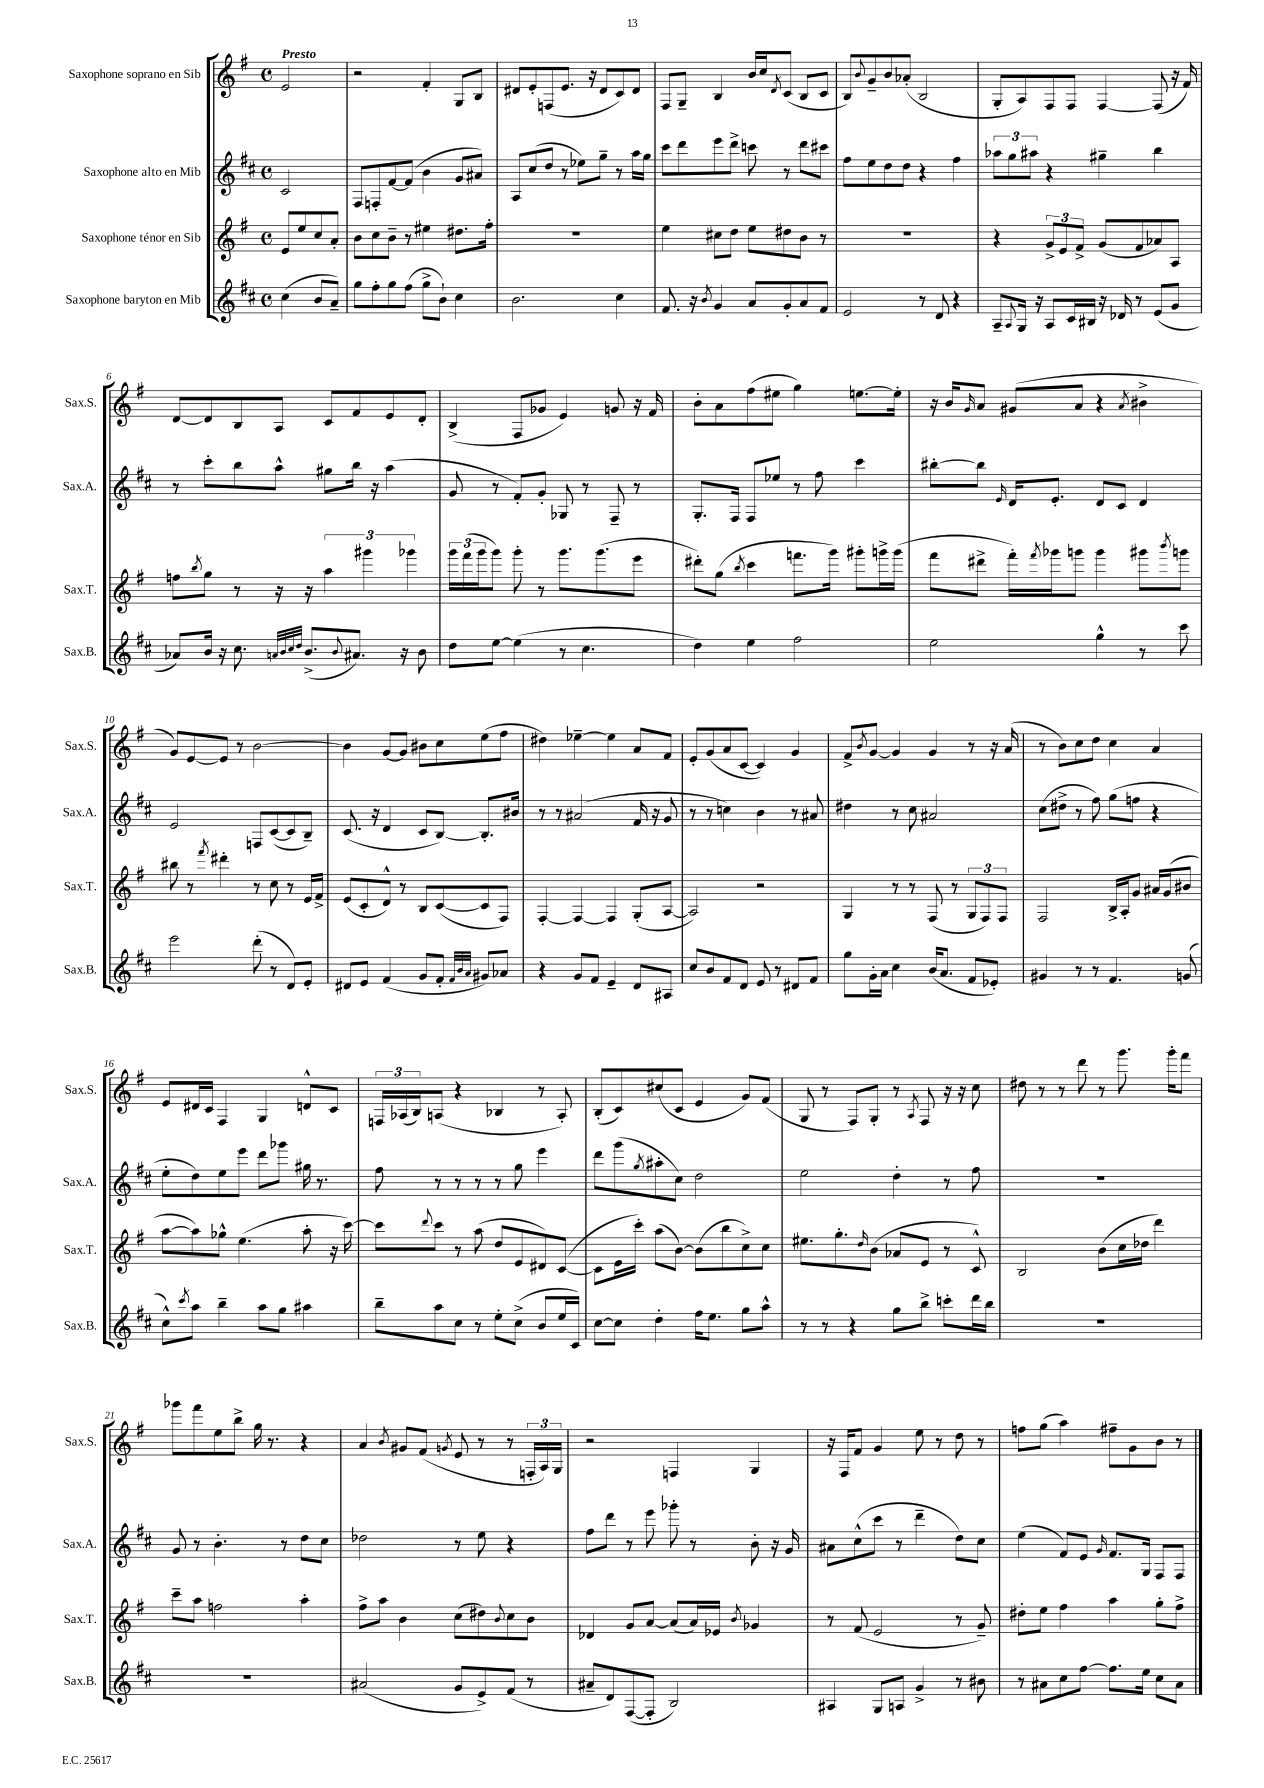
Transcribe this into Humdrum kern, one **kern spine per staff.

**kern	**kern	**kern	**kern
*staff4	*staff3	*staff2	*staff1
*clefG2	*clefG2	*clefG2	*clefG2
*k[f#c#]	*k[f#]	*k[f#c#]	*k[f#]
*M4/4	*M4/4	*M4/4	*M4/4
*met(c)	*met(c)	*met(c)	*met(c)
(4cc#	8e	2c#	2e
.	8ee	.	.
8b	8cc	.	.
8a~)	8a'	.	.
=	=	=	=
8gg	8b	8F#	2r
8ff#'	8cc	8F'	.
8gg	8b~	[8f#	.
(8ff#	8r	(8f#]	.
8gg^	4ee#	4b	4f#'
8b`)	.	.	.
4cc#	8.dd#	8g	8G
.	.	8a#)	8B
.	16ff#'	.	.
=	=	=	=
2.b	1r	8A	8d#
.	.	(8cc#	8e'
.	.	8dd	(8F
.	.	8r	8.e
.	.	8ee-)	.
.	.	.	16r
.	.	8gg~	8d#
4cc#	.	8r	8c)
.	.	16aa	8d#
.	.	16gg	.
=	=	=	=
8.f#	4ee	8ccc#	8F#
.	.	8ddd	8G~
16r	.	.	.
8qb	.	.	.
4g	8cc#	8eee	4B
.	8dd	8ddd^	.
8a	8ee	8ccc	16b
.	.	.	16cc
.	.	.	8qd
8g'	8dd#	8r	(8c
8a	8b	8ddd	8B
8f#	8r	8ccc#	8c
=	=	=	=
2e	1r	8ff#	8B)
.	.	.	8qqb
.	.	8ee	8g~
.	.	8dd	8b
.	.	8dd	(8a-'
8r	.	4r	2B
8d	.	.	.
4r	.	4ff#	.
=	=	=	=
8A~	4r	12aa-	8G'
.	.	12gg	.
8qqA	.	.	.
16G	.	.	8A)
.	.	12aa#	.
16r	.	.	.
8A	12g^	4r	8F#
.	12e	.	.
16c#	.	.	8F#
.	12f#^	.	.
16B#	.	.	.
16r	(8g	4gg#~	[4F#
16d-	.	.	.
8r	8f#	.	.
(8e	8a-)	4bb	(8F#]
8g	8A	.	16r
.	.	.	16f#)
=	=	=	=
8a-)	8ff	8r	[8d
.	8qbb	.	.
16b	8gg	8ccc#'	8d]
16r	.	.	.
8.cc#	8r	8bb	8B
.	16r	8aa^^	8A
32qqa	.	.	.
32qqb	.	.	.
32qqcc#	.	.	.
32qqdd	.	.	.
(8.b^	16r	.	.
.	6aa	8gg#	8c
8qqb	.	.	.
8.a#)	.	16bb	8f#
.	6ggg#	.	.
.	.	16r	.
.	.	(4aa	8e
16r	.	.	.
.	6ggg-	.	.
8b	.	.	8d'
=	=	=	=
8dd	24ggg	8g	(4B^
.	(24fff#	.	.
.	24ggg	.	.
[8ee	8ggg)	8r	.
(4ee]	8ggg'	8f#')	8F#
.	8r	8g'	8g-
8r	8.ggg	8G-	4e)
4.cc#	.	8r	.
.	(8.ggg	.	.
.	.	8F#~	8g
.	8eee	8r	16r
.	.	.	16f#
=	=	=	=
4dd)	8ddd#')	8.G'	8b'
.	(8gg	.	8a
.	.	16F#	.
.	8qbb	.	.
4ee	4ccc	8F#	(8ff#
.	.	8ee-	8ee#
2ff#	8.fff	8r	4gg)
.	.	8ff#	.
.	16ggg)	.	.
.	8ggg#'	4ccc#	[8.ee
.	16ggg^	.	.
.	(16ggg	.	16ee']
=	=	=	=
2ee	8fff#	[8bb#'	16r
.	.	.	16b
.	.	.	16qqg
.	8ddd#^	8bb#]	8a
.	.	16qqe	.
.	16fff#')	16d	(8g#
.	8qfff#	.	.
.	16ggg-	8.e'	.
.	8ggg	.	8a
4gg^^	4ggg	8d	4r
.	.	8c#	.
.	.	.	8qa
8r	8ggg#	4d	4b#^
.	8qbbb	.	.
8ccc#	8ggg	.	.
=	=	=	=
2eee	8bb#	2e	8g)
.	8r	.	[8e
.	8qfff#	.	.
.	4ddd#'	.	8e]
.	.	.	8r
(8ddd'	8r	8F	[2b
8r	8cc	([8c#	.
8d)	8r	8c#]	.
8e'	16e	8B~)	.
.	16f#^	.	.
=	=	=	=
8d#	(8e	(8.c#	4b]
8e	8c'	.	.
.	.	16r	.
(4f#	8d^^)	4d	[8g
.	8r	.	8g]
8g	8B	8c#	8b#
8f#'	([8c	[8B)	8cc
32qqf#	.	.	.
32qqb	.	.	.
32qqa	.	.	.
8g#)	8c]	8.B']	(8ee
8a-	8F#)	.	8ff#
.	.	16b#	.
=	=	=	=
4r	[4F#'	8r	4dd#)
.	.	8r	.
8g	4F#_	(2a#	[4ee-~
8f#	.	.	.
4e~	4F#]	.	4ee-]
8d	(8G'	16f#	8a
.	.	16r	.
8A#	[8A	8g	8f#
=	=	=	=
8cc#	2A])	8r	8e'
8b	.	8r	(8g
8f#	.	4cc)	8a
8d	.	.	[8c
8e	2r	4b	4c])
8r	.	.	.
8d#	.	8r	4g
8f#	.	8a#	.
=	=	=	=
8gg	4G	4dd#	8f#^
.	.	.	8qb
16g'	.	.	[8g
16a	.	.	.
4cc#	8r	8r	4g]
.	8r	8cc#	.
(16b	(8F#	2a#	4g
8.a	.	.	.
.	8r	.	.
8f#	12G	.	8r
.	12F#)	.	.
8e-')	.	.	16r
.	12F#	.	.
.	.	.	(16a
=	=	=	=
4g#	2F#	(8cc#	8r
.	.	8dd#^	8b)
8r	.	8r	8cc
8r	.	8ff#)	8dd
4.f#	16B^	(8gg	4cc
.	16A'	.	.
.	8g	8ff	.
.	16a#	4r	4a
.	(16g	.	.
(8g	8b#	.	.
=	=	=	=
8cc#^^)	[8aa	8ee'	8e
8qccc#	.	.	.
8aa	8aa])	8dd)	16d#
.	.	.	16c
4bb~	8gg-^^	8ee	4F#
.	(4.ee	8eee	.
8aa	.	8ddd	4G
8gg	.	8ggg-	.
4aa#	8aa'	16gg#	8d^^
.	.	8.r	.
.	16r	.	8c
.	[16ccc)	.	.
=	=	=	=
8bb~	8ccc]	8ff#	24F
.	.	.	(24A-
.	.	.	24B)
.	8qqddd	.	.
8aa	8ccc	8r	(8A
8cc#	8r	8r	4r
8r	(8aa	8r	.
8ee'	8dd	8r	4B-
(8cc#^	8e	8gg	.
8b	8d#)	4eee	8r
16ee	([8c	.	8A')
16c#)	.	.	.
=	=	=	=
[8cc#	8c]	8ddd	(8B'
8cc#]	16e	(8ggg	8c)
.	16ccc')	.	.
.	.	8qgg	.
4dd'	(8aa	8aa#'	(8cc#
.	[8b)	8cc#)	8c
16ff#	(8b]	2dd	4e
8.ee	.	.	.
.	8bb	.	.
8gg	8cc^)	.	8g)
8aa^^	8cc	.	(8f#
=	=	=	=
8r	8.ee#	2ee	8G
8r	.	.	8r
.	8.gg'	.	.
4r	.	.	8F#)
.	16qqdd	.	.
.	(8b	.	8G'
8gg	8a-	4dd'	8r
.	.	.	8qA
8bb^	8e	.	8F#
8ccc'	8r	8r	16r
.	.	.	16r
16ddd	8c^^)	8ff#	8cc
16bb	.	.	.
=	=	=	=
1r	2B	1r	8dd#
.	.	.	8r
.	.	.	8r
.	.	.	8ddd
.	(8b	.	8r
.	16cc	.	8.ggg
.	16dd-	.	.
.	4ddd)	.	.
.	.	.	16ggg'
.	.	.	8fff#
=	=	=	=
1r	8ccc~	8g	8ggg-
.	8aa	8r	8fff#
.	2ff	4.b'	8ee
.	.	.	8bb^
.	.	.	16gg
.	.	.	8.r
.	.	8r	.
.	4aa'	8dd	4r
.	.	8cc#	.
=	=	=	=
(2a#	8ff#^	2dd-	4a
.	8aa	.	.
.	.	.	8qb
.	4b	.	8g#
.	.	.	(8f#
.	.	.	8qg
8g	(8cc	8r	8e
8e^)	8dd#)	8ee	8r
.	8qqb	.	.
(8f#	8cc	4r	8r
8r	8b	.	24F'
.	.	.	24A)
.	.	.	24G
=	=	=	=
8a#~	4d-	8ff#	2r
8d)	.	8ddd	.
([8F#	8g	8r	.
8F#']	[8a	8eee	.
2B)	(8a]	8ggg-'	4F
.	16a)	8r	.
.	16e-	.	.
.	8qb	.	.
.	4g-	8b'	4G
.	.	16r	.
.	.	16g	.
=	=	=	=
4A#	8r	8a#	16r
.	.	.	16F#
.	(8f#	(8cc#^^	8f#
8G	2e	8ccc#	4g
8A	.	8r	.
4g^	.	4ddd~	8ee
.	.	.	8r
8r	8r	8dd)	8dd
8b#	8g~)	8cc#	8r
=	=	=	=
8r	8dd#'	(4ee	8ff
8a#	8ee	.	(8gg
8cc#	4ff#	8f#)	4aa)
[8ff#	.	8e	.
.	.	16qqg	.
8.ff#]	4aa	8.f#	8ff#~
.	.	.	8g
16ee	.	16G	.
8cc#	8gg'	8F#	8b
8a#	8ff#^	8F#	8r
==	==	==	==
*-	*-	*-	*-
